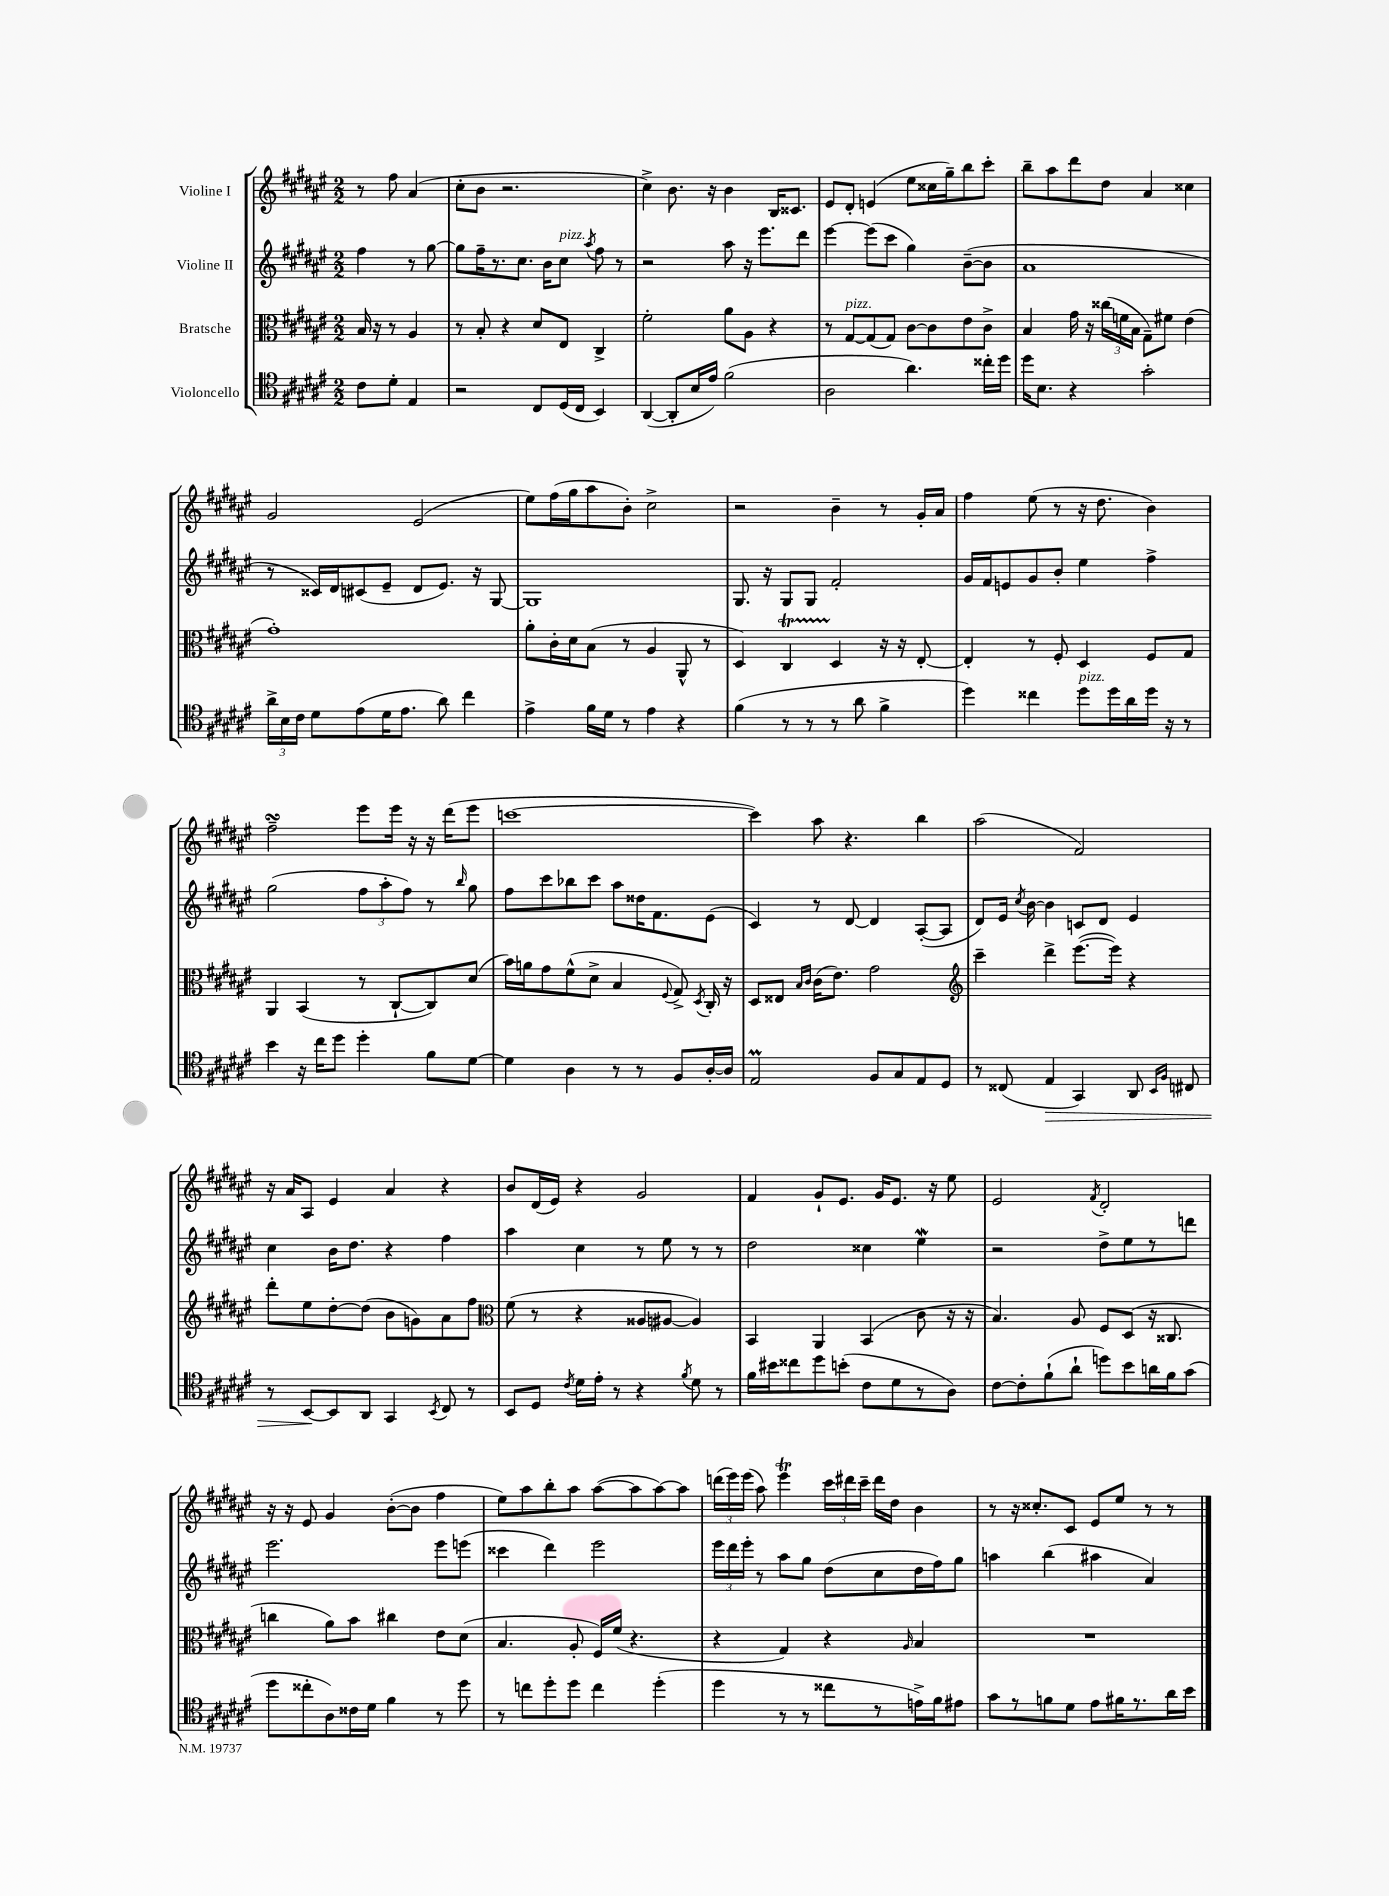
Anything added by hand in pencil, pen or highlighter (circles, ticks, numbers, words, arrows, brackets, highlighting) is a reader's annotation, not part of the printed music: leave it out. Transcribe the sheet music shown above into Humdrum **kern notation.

**kern	**kern	**kern	**kern
*staff4	*staff3	*staff2	*staff1
*clefC4	*clefC3	*clefG2	*clefG2
*k[f#c#g#d#a#e#]	*k[f#c#g#d#a#e#]	*k[f#c#g#d#a#e#]	*k[f#c#g#d#a#e#]
*M2/2	*M2/2	*M2/2	*M2/2
8c#\L	16B/	4ff#\	8r
.	16r	.	.
8d#'\J	8r	.	8ff#\
4E#/	4A#/	8r	(4a#/
.	.	[8gg#\	.
=	=	=	=
2r	8r	8gg#\]L	8cc#'\L
.	8B'/	16ff#~\K	8b\J
.	.	8.r	.
.	4r	.	2.r
.	.	8.cc#\J	.
8C#/L	8d#/L	.	.
.	.	16b\LK	.
(16D#/L	8E#/J	8cc#\J	.
16C#/JJ	.	.	.
.	.	8qaa#/	.
4BB/)	4C#^/	8ff#\	.
.	.	8r	.
=	=	=	=
([4AA#/	2f#'\	2r	4cc#^\)
8AA#'/]L	.	.	8.b\
16B/L	.	.	.
16e#/JJ)	.	.	16r
(2f#\	8a#\L	8aa#\	4b\
.	8A#\J	16r	.
.	.	8.eee#\L	.
.	4r	.	16B/LK
.	.	.	8.c##/J
.	.	8ddd#\J	.
=	=	=	=
2A#\	8r	[4eee#\	8e#/L
.	[8G#/L	.	8d#'/J
.	(8G#/]	(8eee#\]L	(4e/
.	8G#/J)	8ccc#\J	.
4.a#\)	[8c#\L	4gg#\)	8ee#\L
.	8c#\]	.	16cc##\L
.	.	.	16gg#~\J)
.	8e#\	([8b~\L	8bb\
16cc##'\LL	8c#^\J	8b\]J	8ccc#'\J
16dd#\JJ	.	.	.
=	=	=	=
16dd#\LK	4B/	1a#	8bb~\L
8.B\J	.	.	.
.	.	.	8aa#\
4r	16g#\	.	8ddd#\
.	16r	.	.
.	(24cc##\LL	.	8dd#\J
.	24f\	.	.
.	24B\JJ	.	.
2g#'\	8G#~\L)	.	4a#/
.	8f#\J	.	.
.	(4e#\	.	4cc##\
=	=	=	=
24a#^\LL	1g#')	8r	2g#/
24B\	.	.	.
24c#\JJ	.	.	.
8d#\L	.	16c##/LL)	.
.	.	16d#/J	.
(8e#\	.	(8c#/	.
16d#\K	.	8e#~/J	.
8.e#\J	.	.	.
.	.	8d#/L	(2e#/
8a#\)	.	8.e#/J)	.
4cc#\	.	.	.
.	.	16r	.
.	.	[8G#/	.
=	=	=	=
4e#^\	8a#'\L	1G#]	8ee#\L)
.	16c#'\L	.	(16ff#\L
.	16d#\J	.	16gg#\J
16f#\LL	(8B\J	.	8aa#\
16d#\JJ	.	.	.
8r	8r	.	8b'\J)
4e#\	4A#/	.	2cc#^\
4r	8AA#^^/	.	.
.	8r	.	.
=	=	=	=
(4f#\	4D#/)	8.G#/	2r
.	.	16r	.
8r	4C#/	8G#/L	.
8r	.	8G#/J	.
8r	4D#/	2f#'/	4b~\
8a#\	.	.	.
4f#^\	16r	.	8r
.	16r	.	.
.	[8E#'/	.	16g#'/LL
.	.	.	16a#/JJ
=	=	=	=
4dd#\)	4E#'/]	16g#/LL	4ff#\
.	.	16f#/J	.
.	.	8e/	.
4cc##\	8r	8g#/	(8ee#\
.	8F#'/	8b'/J	8r
8dd#\L	4D#/	4ee#\	16r
.	.	.	8.dd#\
16dd#\L	.	.	.
16a#\	.	.	.
16dd#\JJ	8F#/L	4ff#^\	4b\)
16r	.	.	.
8r	8G#/J	.	.
=	=	=	=
4b\	4AA#/	(2gg#\	2ff#~\
16r	(4BB/	.	.
16cc#\LK	.	.	.
8dd#\J	.	.	.
4dd#'\	8r	12ff#\L	8eee#\L
.	.	12aa#'\	.
.	[8C#`/L	.	16eee#\Jk
.	.	12ff#\J)	.
.	.	.	16r
8f#\L	8C#/])	8r	16r
.	.	.	(16ddd#\LK
.	.	16qqbb/	.
[8d#\J	(8d#/J	8gg#\	8eee#\J
=	=	=	=
4d#\]	16b\LL)	8ff#\L	[1ccc
.	16a\J	.	.
.	8g#\	8ccc#\	.
4A#\	(8f#^^\	8bb-\	.
.	8d#^\J	8ccc#\J	.
8r	4B/	8aa#\L	.
8r	.	16dd##\K	.
.	.	8.f#\	.
.	8qqF#/	.	.
8F#/L	8G#^/)	.	.
.	8qD#/	.	.
[16A#'/L	16C#'/	(8e#\J	.
16A#/]JJ	16r	.	.
=	=	=	=
2E#/	8D#/L	4c#/)	4ccc\])
.	8E##/J	.	.
.	16qqB/LL	.	.
.	16qqc#/JJ	.	.
.	(16c#\LK	8r	8aa#\
.	8.e#\J)	.	.
.	.	[8d#/	4.r
8F#/L	2g#\	4d#/]	.
8G#/	.	.	.
8E#/	.	([8A#'/L	4bb\
8D#/J	.	8A#/]J	.
=	=	=	=
*	*clefG2	*	*
8r	4ccc#~\	8d#/L)	(2aa#\
(8C##/	.	16e#/Jk	.
.	.	8qcc#/	.
.	.	[16b\	.
4E#/	4ddd#^\	4b\]	.
4GG#/)	([8.eee#\L	8c/L	2f#/)
.	.	8d#/J	.
.	16eee#\]Jk)	.	.
8AA#/	4r	4e#/	.
16qqBB/LL	.	.	.
16qqF#/JJ	.	.	.
8C#/	.	.	.
=	=	=	=
8r	8ddd#'\L	4cc#\	16r
.	.	.	16a#/LK
[8BB/L	8ee#\	.	8A#/J
8BB/]	[8dd#'\	16b\LK	4e#/
.	.	8.dd#\J	.
8AA#/J	(8dd#\]J	.	.
4GG#/	8b\L	4r	4a#/
.	8g\)	.	.
8qBB/	.	.	.
8C#/	8a#\	4ff#\	4r
8r	8ff#\J	.	.
=	=	=	=
*	*clefC3	*	*
8BB/L	(8f#\	4aa#\	8b/L
8D#/J	8r	.	(16d#/L
.	.	.	16e#/JJ)
8qc#/	.	.	.
16d#\LL	4r	4cc#\	4r
16e#'\JJ	.	.	.
8r	.	.	.
4r	8A##/L	8r	2g#/
.	[8A#/J	8ee#\	.
8qf#/	.	.	.
8d#\	4A#/])	8r	.
8r	.	8r	.
=	=	=	=
16f#\LL	4BB/	2dd#\	4f#/
16b#\J	.	.	.
8cc##\	.	.	.
8dd#\	4AA#/	.	8g#`/L
(8b'\J	.	.	8.e#/J
8c#\L	(4BB/	4cc##\	.
.	.	.	16g#/LK
8d#\	.	.	8.e#/J
8r	8c#\	4ee#\	.
.	.	.	16r
8A#\J)	16r	.	8ee#\
.	16r	.	.
=	=	=	=
[8c#\L	4.B/)	2r	2e#/
8c#'\]	.	.	.
(8f#`\	.	.	.
8a#`\J	8A#/	.	.
.	.	.	8qf#/
8dd\L)	8F#/L	8dd#^\L	2d#'/
8b\	(8D#/J	8ee#\	.
16a\L	16r	8r	.
16f#\J	8.C##/	.	.
(8g#\J	.	8ddd\J	.
=	=	=	=
8dd#\L	4cc\	2.eee#\	16r
.	.	.	16r
8cc##'\	.	.	8e#/
8A#\)	8a#\L)	.	4g#/
16c##\L	8b\J	.	.
16d#\JJ	.	.	.
4f#\	4cc#\	.	([8b'\L
.	.	.	8b\]J
8r	8e#\L	8eee#\L	4ff#\
8dd#\	(8d#\J	(8eee\J	.
=	=	=	=
8r	4.B/	4ccc##\	8ee#\L)
8cc\L	.	.	8aa#\
8dd#'\	.	4ddd#\)	8bb'\
8dd#\J	8A#'/	.	8aa#\J
4cc\	16F#/LL)	2eee#\	([8aa#\L
.	(16f#/JJ	.	.
.	4.r	.	8aa#\]
(4dd#'\	.	.	[8aa#\)
.	.	.	8aa#\]J
=	=	=	=
4dd#\	4r	24eee#\LL	(24ddd\LL
.	.	24ddd#\	24eee#\)
.	.	24eee#'\JJ	(24eee#\JJ
.	.	8r	8aa#\)
8r	4G#/)	8aa#\L	4eee#\
8r	.	8gg#\J	.
8cc##\L	4r	(8dd#\L	24ccc#\LL
.	.	.	24ddd#\
.	.	.	24ccc#~\JJ
8r	.	8cc#\	16ddd#\LL
.	.	.	16dd#\JJ
.	16qqA#/	.	.
16e^\L)	4B/	16dd#\L	4b\
16f#\J	.	16ff#\J)	.
8e#\J	.	8gg#\J	.
=	=	=	=
8g#\L	1r	4aa\	8r
8r	.	.	16r
.	.	.	8.cc##'/L
8f\	.	(4bb\	.
8d#\J	.	.	8c#/J
8e#\L	.	4aa#\	8e#/L
16f#\K	.	.	8ee#/J
8.r	.	.	.
.	.	4a#/)	8r
16a#\L	.	.	8r
16b\JJ	.	.	.
==	==	==	==
*-	*-	*-	*-
